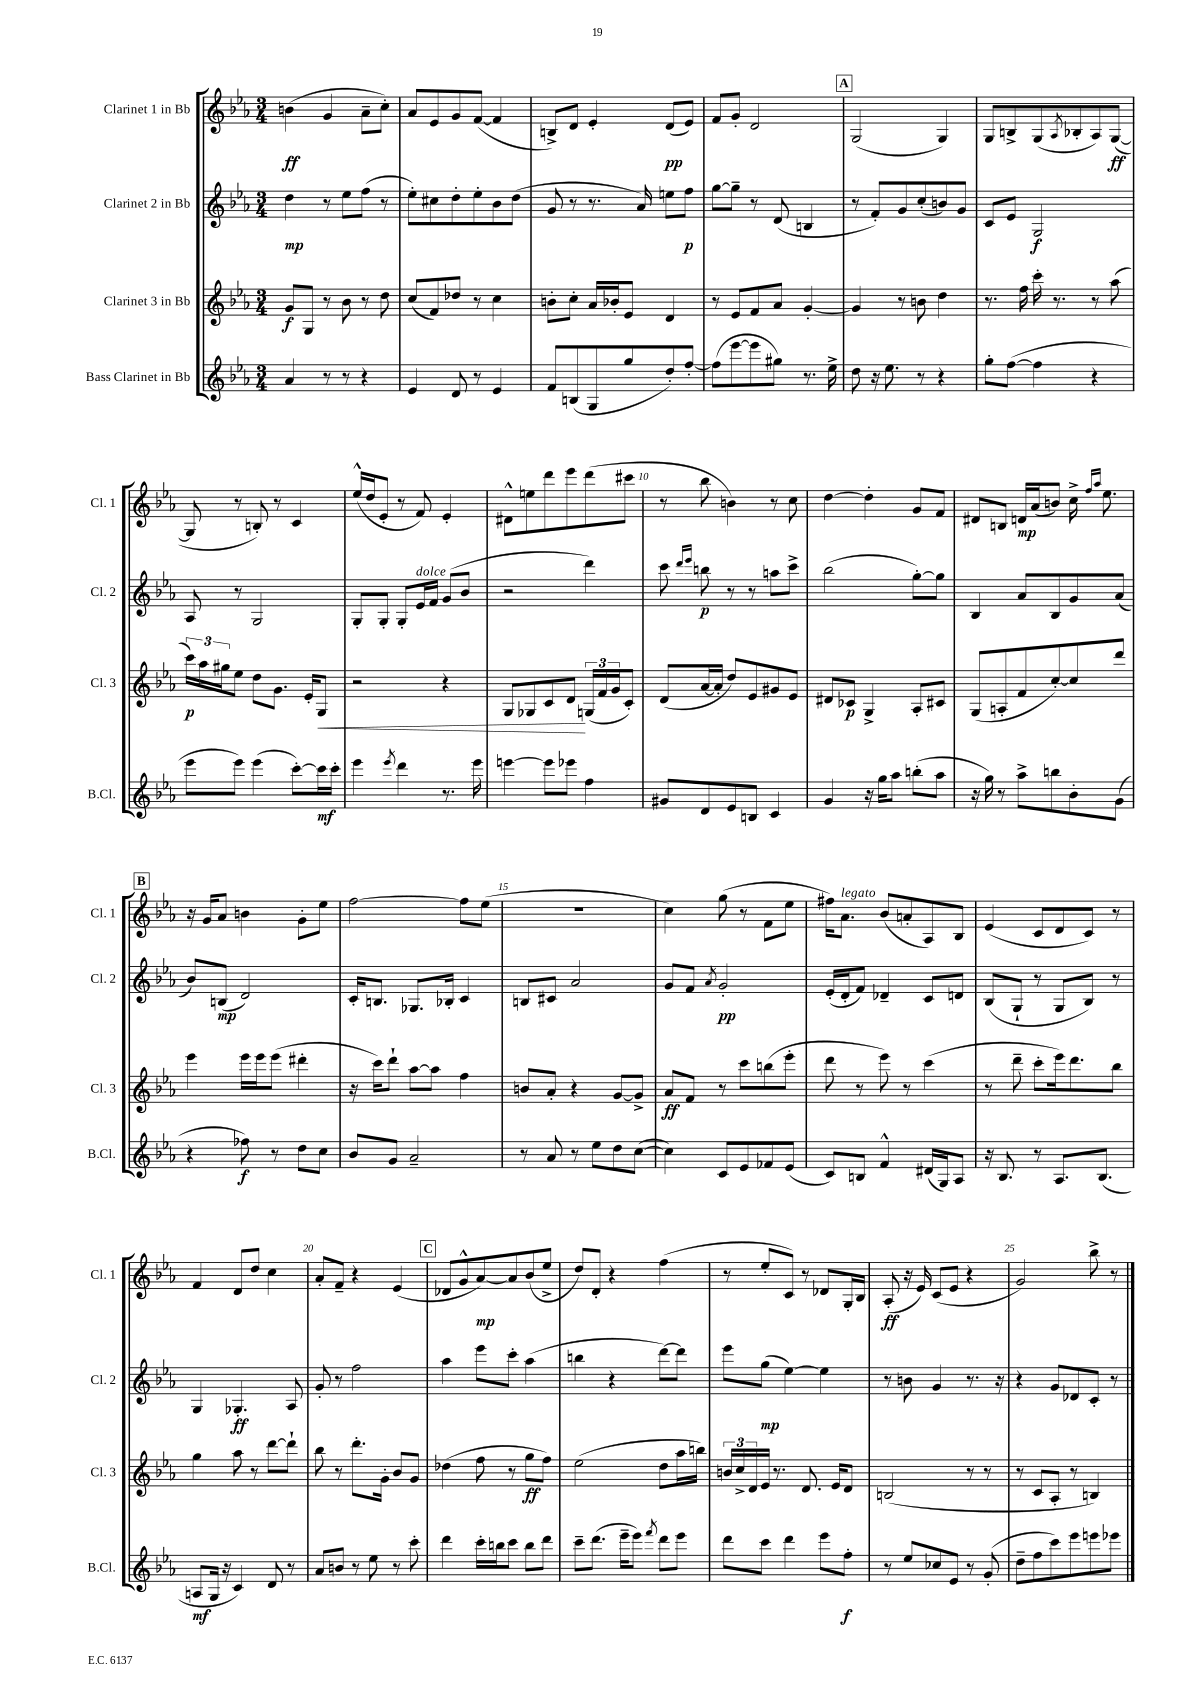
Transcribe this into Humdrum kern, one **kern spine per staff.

**kern	**dynam	**kern	**dynam	**kern	**dynam	**kern	**dynam
*part4	*part4	*part3	*part3	*part2	*part2	*part1	*part1
*staff4	*staff4	*staff3	*staff3	*staff2	*staff2	*staff1	*staff1
*I"Bass Clarinet in Bb	*	*I"Clarinet 3 in Bb	*	*I"Clarinet 2 in Bb	*	*I"Clarinet 1 in Bb	*
*I'B.Cl.	*	*I'Cl. 3	*	*I'Cl. 2	*	*I'Cl. 1	*
*clefG2	*	*clefG2	*	*clefG2	*	*clefG2	*
*k[b-e-a-]	*	*k[b-e-a-]	*	*k[b-e-a-]	*	*k[b-e-a-]	*
*M3/4	*	*M3/4	*	*M3/4	*	*M3/4	*
=1	=1	=1	=1	=1	=1	=1	=1
4a-/	.	8g/L	f	4dd\	mp	(4bn\	ff
.	.	8G/J	.	.	.	.	.
8r	.	8r	.	8r	.	4g/	.
8r	.	8b-\	.	8ee-\L	.	.	.
4r	.	8r	.	(8ff\J	.	8a-~\L	.
.	.	8dd\	.	8r	.	8cc'\J)	.
=2	=2	=2	=2	=2	=2	=2	=2
4e-/	.	(8cc/L	.	8ee-'\L)	.	8a-/L	.
.	.	8f/)	.	8cc#X\	.	8e-/	.
8d/	.	8dd-X/J	.	8dd'\	.	8g/	.
8r	.	8r	.	8ee-'\	.	([8f/J	.
4e-/	.	4cc\	.	8b-\	.	4f/]	.
.	.	.	.	(8dd\J	.	.	.
=3	=3	=3	=3	=3	=3	=3	=3
8f/L	.	8bn'\L	.	8g/	.	8Bn^/L)	.
(8Bn/	.	8cc'\J	.	8r	.	8d/J	.
8G/	.	16a-/LL	.	8.r	.	4e-'/	.
.	.	16b-X'/J	.	.	.	.	.
8gg/	.	8e-/J	.	.	.	.	.
.	.	.	.	16a-/)	.	.	.
8dd'/)	.	4d/	.	8een\L	.	(8d/L	pp
[8ff'/J	.	.	.	8ff\J	p	8e-/J)	.
=4	=4	=4	=4	=4	=4	=4	=4
(8ff\L]	.	8r	.	[8gg\L	.	8f/L	.
[8eee-\	.	8e-/L	.	8gg~\J]	.	8g'/J	.
8eee-\]	.	8f/	.	8r	.	2d/	.
8gg#X\J)	.	8a-/J	.	(8d/	.	.	.
8.r	.	[4g'/	.	4Bn/	.	.	.
16ee-^\	.	.	.	.	.	.	.
!!LO:REH:place=s1:t=A
=5	=5	=5	=5	=5	=5	=5	=5
8dd\	.	4g/]	.	8r	.	(2G/	.
16r	.	.	.	8f'/L)	.	.	.
8.ee-\	.	.	.	.	.	.	.
.	.	8r	.	8g/	.	.	.
8r	.	8bn\	.	(8cc'/	.	.	.
4r	.	4dd\	.	8bn/)	.	4G/)	.
.	.	.	.	8g/J	.	.	.
=6	=6	=6	=6	=6	=6	=6	=6
8gg'\L	.	8.r	.	8c/L	.	8G/L	.
([8ff\J	.	.	.	8e-/J	.	8Bn^/	.
.	.	16ff\	.	.	.	.	.
4ff\]	.	16ccc'\	.	2G/	f	(8G/	.
.	.	8.r	.	.	.	.	.
.	.	.	.	.	.	8qA-/	.
.	.	.	.	.	.	8B-X'/	.
4r	.	8r	.	.	.	8A-/)	.
.	.	(8aa-\	.	.	.	([8G/J	ff
!!LO:LB:g=z
=7	=7	=7	=7	=7	=7	=7	=7
8eee-\L	.	24ccc\LL)	p	8A-/	.	8G/]	.
.	.	24aa-\	.	.	.	.	.
.	.	24gg#X\J	.	.	.	.	.
8eee-\J)	.	8ee-\J	.	8r	.	8r	.
(4eee-\	.	8dd\L	.	2G/	.	8Bn'/)	.
.	.	8.g\J	.	.	.	8r	.
[8ccc'\L)	.	.	.	.	.	4c/	.
.	.	16e-'/KL	.	.	.	.	.
!	!	!	!LO:HP:b	!	!	!	!
16ccc\L]	mf	8G/J	<	.	.	.	.
16ccc'\JJ	.	.	.	.	.	.	.
=8	=8	=8	=8	=8	=8	=8	=8
4eee-\	.	2r	.	8G'/L	.	(16ee-^^/LL	.
.	.	.	.	.	.	16dd/J	.
.	.	.	.	8G'/J	.	8e-'/J	.
8qeee-/	.	.	.	.	.	.	.
4ddd\	.	.	.	8G'/L	.	8r	.
!	!	!	!	!LO:TX:a:i:t=dolce	!	!	!
.	.	.	.	16e-/L	.	8f/)	.
.	.	.	.	16f/JJ	.	.	.
8.r	.	4r	.	(8g/L	.	4e-'/	.
.	.	.	.	8b-/J	.	.	.
16eee-\	.	.	.	.	.	.	.
=9	=9	=9	=9	=9	=9	=9	=9
[4eeen\	.	8G/L	.	2r	.	8d#X^^\L	.
.	.	8G-X/	.	.	.	8een\	.
8eee\L]	.	8c/	.	.	.	8ddd\	.
8eee-X\J	.	8d/J	.	.	.	8eee-\	.
4ff\	.	(24Gn/LL	[	4ddd\)	.	(8ddd\	.
.	.	24f/	.	.	.	.	.
.	.	24g/J	.	.	.	.	.
.	.	8c'/J)	.	.	.	8ccc#X\J	.
=10	=10	=10	=10	=10	=10	=10	=10
8g#X/L	.	(8d/L	.	8ccc\	.	8r	.
.	.	.	.	16qqddd/LL	.	.	.
.	.	.	.	16qqeee-/JJ	.	.	.
8d/	.	[16a-/L	.	8bbn\	p	8bb-\	.
.	.	16a-'/JJ]	.	.	.	.	.
8e-/	.	8dd/L)	.	8r	.	4bn\)	.
8Bn/J	.	8e-/	.	8r	.	.	.
4c/	.	8g#X/	.	8aan\L	.	8r	.
.	.	8e-/J	.	8ccc^\J	.	8cc\	.
=11	=11	=11	=11	=11	=11	=11	=11
4g/	.	8d#X/L	.	(2bb-\	.	[4dd\	.
.	.	8c-X/J	p	.	.	.	.
16r	.	4G^/	.	.	.	4dd'\]	.
16gg\KL	.	.	.	.	.	.	.
8aa-\J	.	.	.	.	.	.	.
(8bbn'\L	.	8A-'/L	.	[8gg'\L)	.	8g/L	.
8aa-\J	.	8c#X/J	.	8gg\J]	.	8f/J	.
=12	=12	=12	=12	=12	=12	=12	=12
16r	.	(8G/L	.	4B-/	.	8d#X/L	.
16gg\)	.	.	.	.	.	.	.
8r	.	8An'/	.	.	.	8Bn/J	.
8aa-^\L	.	8f/	.	8a-/L	.	16dn/LL	mp
.	.	.	.	.	.	(16a-/J	.
8bbn\	.	[8cc'/)	.	8B-/	.	8bn/J)	.
8b-'\	.	8cc/]	.	8g/	.	16cc^\	.
.	.	.	.	.	.	16qqff/LL	.
.	.	.	.	.	.	16qqaa-/JJ	.
.	.	.	.	.	.	8.ee-\	.
(8g\J	.	8ddd/J	.	(8a-/J	.	.	.
!!LO:LB:g=z
!!LO:REH:place=s1:t=B
=13	=13	=13	=13	=13	=13	=13	=13
4r	.	4eee-\	.	8b-/L)	.	16r	.
.	.	.	.	.	.	16g/KL	.
.	.	.	.	(8Bn/J	mp	8a-/J	.
8ff-X\)	f	16eee-\LL	.	2d/)	.	4bn\	.
.	.	16eee-\J	.	.	.	.	.
8r	.	(8eee-\J	.	.	.	.	.
8dd\L	.	4ddd#X'\	.	.	.	8g'\L	.
8cc\J	.	.	.	.	.	8ee-\J	.
=14	=14	=14	=14	=14	=14	=14	=14
8b-/L	.	16r	.	16c'/KL	.	[2ff\	.
.	.	16ccc\KL)	.	8.Bn/J	.	.	.
8g/J	.	8ddd`\J	.	.	.	.	.
2a-~/	.	[8aa-\L	.	8.G-X/L	.	.	.
.	.	8aa-\J]	.	.	.	.	.
.	.	.	.	16B-X'/Jk	.	.	.
.	.	4ff\	.	4c/	.	8ff\L]	.
.	.	.	.	.	.	(8ee-\J	.
=15	=15	=15	=15	=15	=15	=15	=15
8r	.	8bn/L	.	8Bn/L	.	2.r	.
8a-/	.	8a-'/J	.	8c#X/J	.	.	.
8r	.	4r	.	2a-/	.	.	.
8ee-\L	.	.	.	.	.	.	.
8dd\	.	[8g/L	.	.	.	.	.
([8cc\J	.	8g^/J]	.	.	.	.	.
=16	=16	=16	=16	=16	=16	=16	=16
4cc\])	.	8a-/L	ff	8g/L	.	4cc\)	.
.	.	8f/J	.	8f/J	.	.	.
.	.	.	.	8qa-/	.	.	.
8c/L	.	8r	.	2g'/	pp	(8gg\	.
8e-/	.	8ccc\L	.	.	.	8r	.
8f-X/	.	(8bbn\	.	.	.	8f\L	.
(8e-/J	.	8eee-'\J	.	.	.	8ee-\J	.
=17	=17	=17	=17	=17	=17	=17	=17
8c/L)	.	8ddd\	.	(16e-'/LL	.	16ff#X\KL)	.
!	!	!	!	!	!	!LO:TX:a:i:t=legato	!
.	.	.	.	16d'/J	.	8.a-\J	.
8Bn/J	.	8r	.	8f/J)	.	.	.
4f^^/	.	8eee-\)	.	4d-X~/	.	(8b-/L	.
.	.	8r	.	.	.	8an'/	.
(16d#X/LL	.	(4ccc\	.	8c/L	.	8A-/)	.
16G/J)	.	.	.	.	.	.	.
8A-/J	.	.	.	8dn/J	.	8B-/J	.
=18	=18	=18	=18	=18	=18	=18	=18
16r	.	8r	.	(8B-/L	.	(4e-/	.
8.B-/	.	.	.	.	.	.	.
.	.	8ddd~\	.	8G`/J	.	.	.
8r	.	8ccc'\L	.	8r	.	8c/L	.
8.A-/L	.	16eee-\k)	.	8G/L	.	8d/	.
.	.	8.ddd\	.	.	.	.	.
.	.	.	.	8B-/J)	.	8c/J)	.
(8.B-/J	.	.	.	.	.	.	.
.	.	8bb-\J	.	8r	.	8r	.
!!LO:LB:g=z
=19	=19	=19	=19	=19	=19	=19	=19
8An/L	mf	4gg\	.	4G/	.	4f/	.
16G/Jk	.	.	.	.	.	.	.
16r	.	.	.	.	.	.	.
4c/)	.	8aa-\	.	4.G-X'/	ff	8d/L	.
.	.	8r	.	.	.	8dd/J	.
8d/	.	[8ddd\L	.	.	.	4cc\	.
8r	.	8ddd`\J]	.	8A-/	.	.	.
=20	=20	=20	=20	=20	=20	=20	=20
8a-/L	.	8bb-\	.	8g'/	.	8a-'/L	.
8bn/J	.	8r	.	8r	.	8f~/J	.
8r	.	8.ddd'\L	.	2ff\	.	4r	.
8ee-\	.	.	.	.	.	.	.
.	.	16g'\Jk	.	.	.	.	.
8r	.	8b-/L	.	.	.	(4e-/	.
8ccc'\	.	8g/J	.	.	.	.	.
!!LO:REH:place=s1:t=C
=21	=21	=21	=21	=21	=21	=21	=21
4ddd\	.	(4dd-X\	.	4aa-\	.	8d-X/L	.
.	.	.	.	.	.	8g^^/	.
16ccc'\LL	.	8ff\	.	8eee-\L	.	[8a-/)	mp
16bbn\J	.	.	.	.	.	.	.
8ccc\J	.	8r	.	8ccc'\J	.	8a-/]	.
8bb\L	.	8gg\L	ff	(4aa-\	.	(8b-/	.
8ddd\J	.	8ff\J)	.	.	.	8ee-^/J	.
=22	=22	=22	=22	=22	=22	=22	=22
8ccc~\L	.	(2ee-\	.	4bbn\	.	8dd/L)	.
(8.ddd\J	.	.	.	.	.	8d'/J	.
.	.	.	.	4r	.	4r	.
16eee-~\KL	.	.	.	.	.	.	.
8eee-\J)	.	.	.	.	.	.	.
8qfff/	.	.	.	.	.	.	.
8ddd\L	.	8dd\L	.	[8ddd\L)	.	(4ff\	.
8eee-\J	.	16aa-\L	.	8ddd\J]	.	.	.
.	.	16bbn\JJ)	.	.	.	.	.
=23	=23	=23	=23	=23	=23	=23	=23
8ddd\L	.	24bn/LL	.	8eee-\L	.	8r	.
.	.	24cc^/	.	.	.	.	.
.	.	24d/	.	.	.	.	.
8ccc\J	.	16e-/JJ	.	(8gg\J	mp	8ee-'/L	.
.	.	8.r	.	.	.	.	.
4ddd\	.	.	.	[4ee-\)	.	8c/J)	.
.	.	8.d/	.	.	.	8r	.
8eee-\L	.	.	.	4ee-\]	.	8d-X/L	.
.	.	16e-/KL	.	.	.	.	.
8ff'\J	f	8d/J	.	.	.	16G'/L	.
.	.	.	.	.	.	16B-/JJ	.
=24	=24	=24	=24	=24	=24	=24	=24
8r	.	(2Bn/	.	8r	.	(8A-'/	ff
8ee-/L	.	.	.	8bn\	.	16r	.
.	.	.	.	.	.	16e-/)	.
8cc-X/	.	.	.	4g/	.	(8c/L	.
8e-/J	.	.	.	.	.	8e-/J	.
8r	.	8r	.	8.r	.	4r	.
(8g'/	.	8r	.	.	.	.	.
.	.	.	.	16r	.	.	.
=25	=25	=25	=25	=25	=25	=25	=25
8dd~\L	.	8r	.	4r	.	2g/)	.
8ff\	.	8c/L	.	.	.	.	.
8ccc\)	.	8A-'/J	.	8g/L	.	.	.
8eee-\	.	8r	.	8d-X/	.	.	.
8eeen\	.	4Bn/)	.	8c'/J	.	8bb-^\	.
8eee-X\J	.	.	.	8r	.	8r	.
==	==	==	==	==	==	==	==
*-	*-	*-	*-	*-	*-	*-	*-
